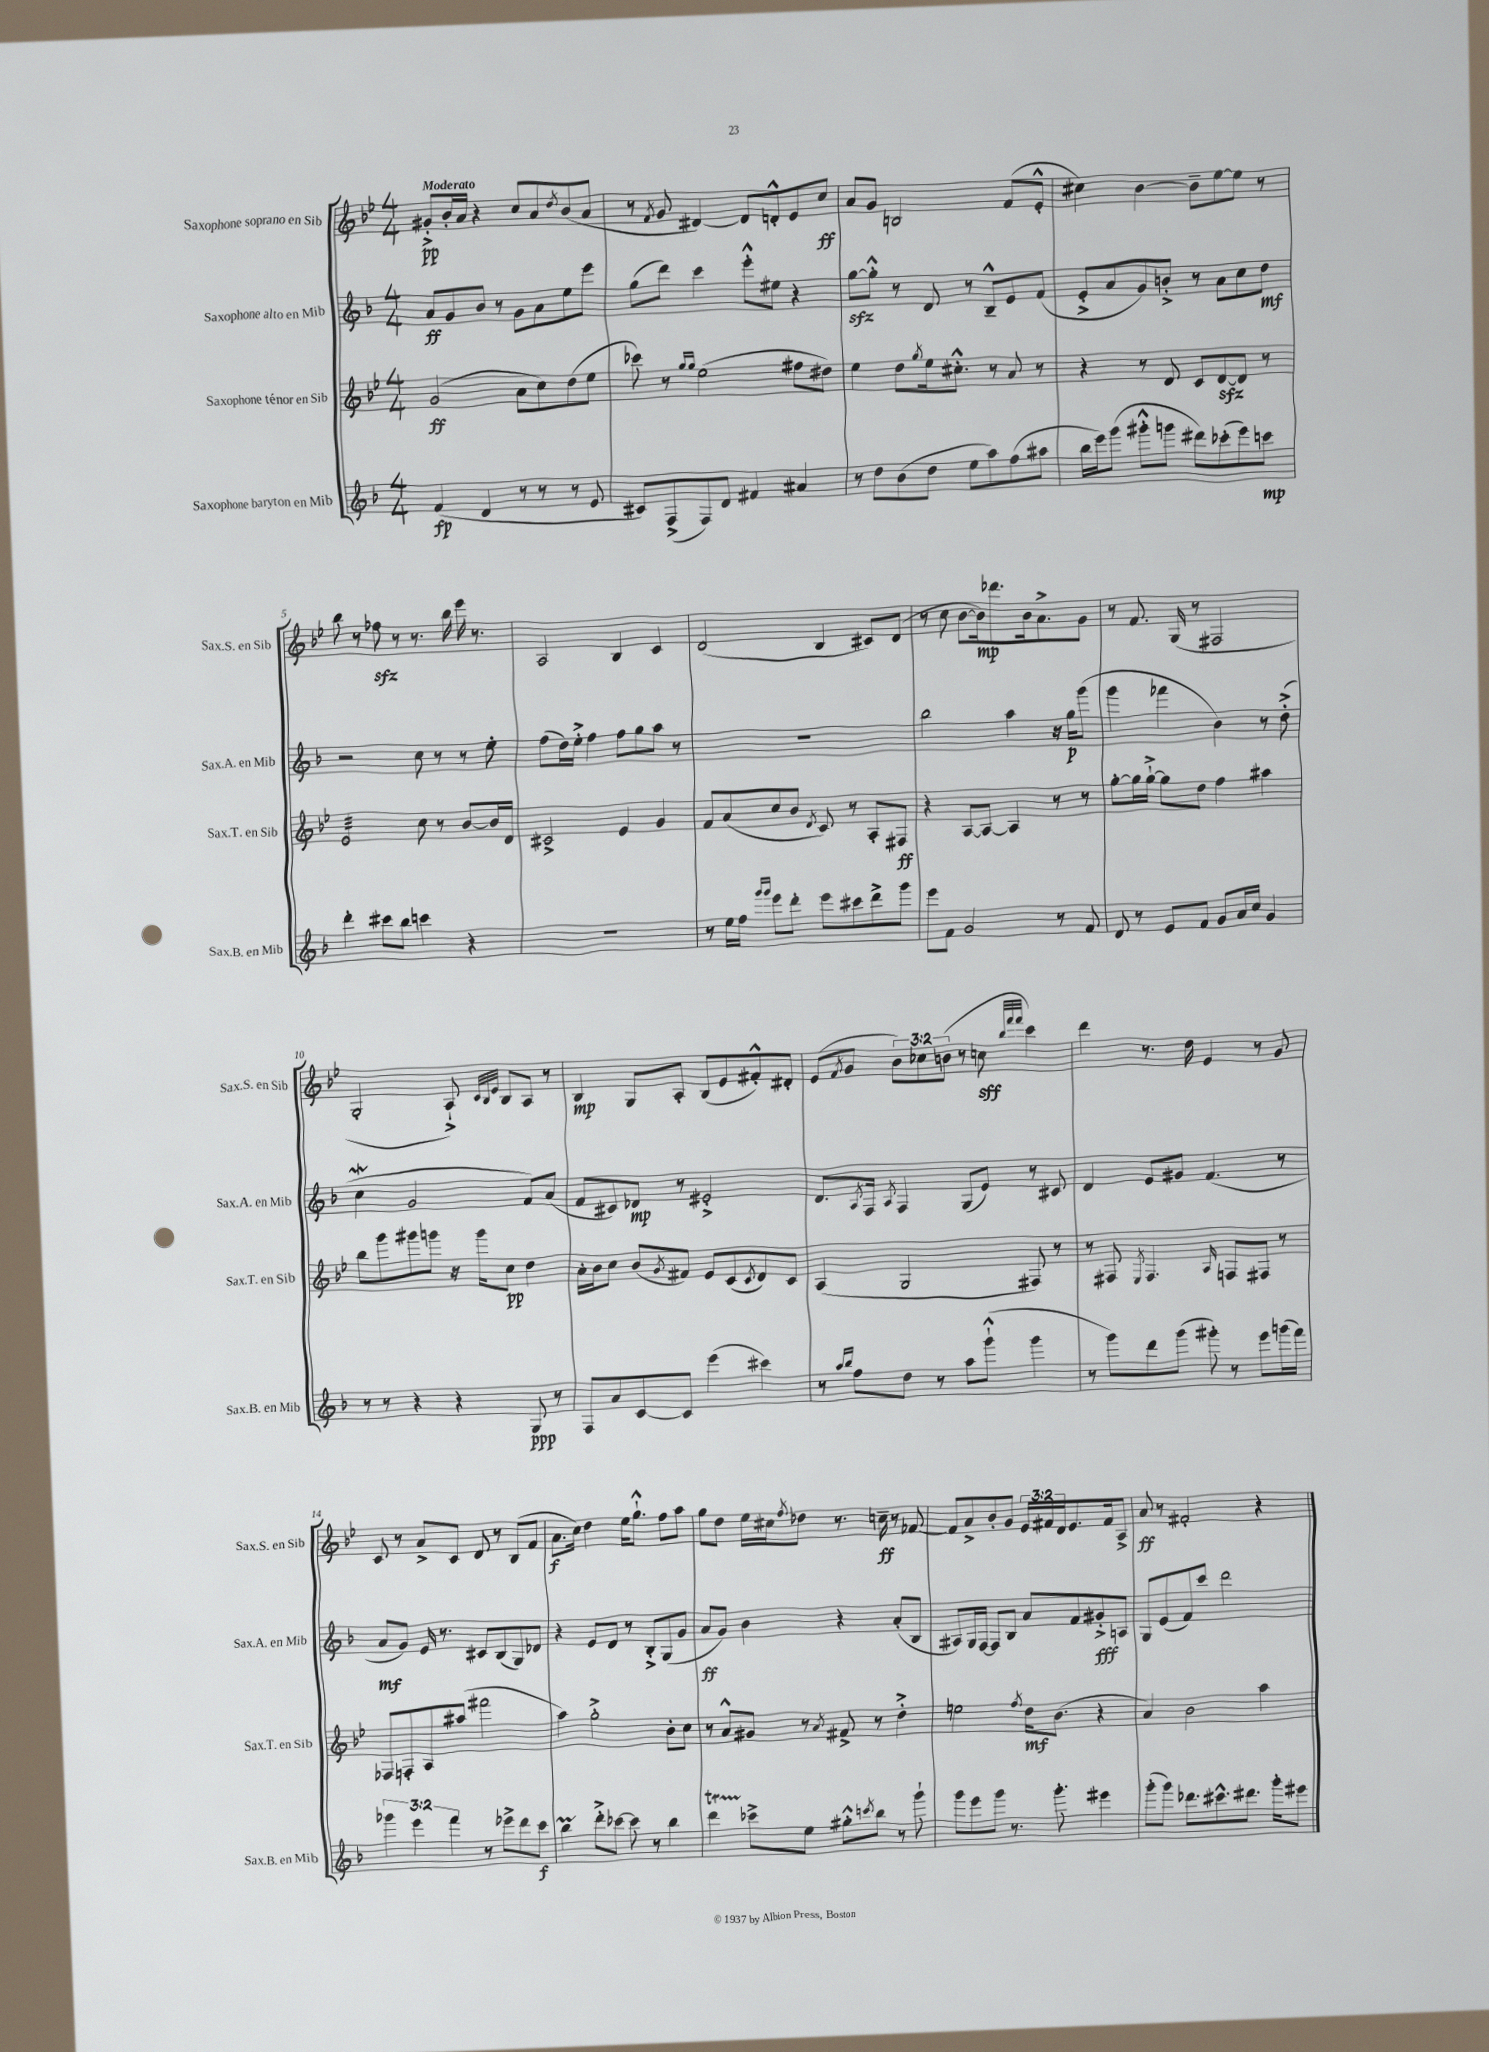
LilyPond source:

<<
\new StaffGroup <<
\new Staff = "s0" \with { instrumentName = "Saxophone soprano en Sib" shortInstrumentName = "Sax.S. en Sib" } {
    \clef treble \key bes \major \numericTimeSignature \time 4/4 \override Staff.TupletNumber.text = #tuplet-number::calc-fraction-text \tempo "Moderato"
    gis'8-.->\pp bes'16-. a'16 r4 c''8 a'8 \acciaccatura { d''8 } bes'8( a'8 |
    r8 \acciaccatura { f'8 } g'8 dis'4~) dis'8 d'8-.-^ ees'8 c''8\ff |
    a'8 g'8 b2 f'8( ees'8-.-^ |
    cis''4) bes'4~ bes'8-- ees''8~ ees''8 r8 |
    bes''8 r8 fes''8\sfz r8 r8. bes''16 ees'''16 r8. |
    a2 bes4 c'4 |
    d'2( bes4 cis'8) d'8( |
    r8 c''8 bes'8~ bes'16\mp) des'''8. bes'16 a'8.-> g'8 |
    r8 f'8. g16( r8 fis2 |
    g2-. a8-!->) \grace { c'32 bes32 ees'32 } bes8 a8 r8 |
    bes4\mp g8 a8-. bes8( ees'8 fis'8-.-^) dis'8-. |
    ees'8( \acciaccatura { f'8 } g'8 \tuplet 3/2 { bes'8) ces''8 b'8( } r8 c''8\sff \grace { bes''32 f'''32 f'''32 } c'''4) |
    d'''4 r8. d''16 ees'4 r8 g'8 |
    c'8 r8 a'8-> c'8 d'8 r8 bes8( f'8 |
    a'8.\f c''16) d''4 ees''16 g''8.-!-^ f''8 a''8 |
    g''8 d''8 ees''16 cis''16 \acciaccatura { f''8 } des''8 r8. c''16--\ff r8 fes'8~ |
    fes'8 a'8-> bes'8-. g'8 \tuplet 3/2 { ees'16 fis'16 d'16 } ees'8. fis'16 a8-> |
    a'8\ff r8 fis'2-. r4 \bar "|." |
}
\new Staff = "s1" \with { instrumentName = "Saxophone alto en Mib" shortInstrumentName = "Sax.A. en Mib" } {
    \clef treble \key f \major \numericTimeSignature \time 4/4
    a'8\ff g'8 bes'8 r8 g'8 a'8 e''8 e'''8 |
    g''8( d'''8) c'''4 e'''8-.-^ eis''8 r4 |
    g''8~\sfz g''8-.-^ r8 d'8 r8 bes8---^ e'8 f'8( |
    e'8-.-> a'8 g'8) b'8-.-> r8 a'8 c''8 d''8\mf |
    r2 c''8 r8 r8 e''8-. |
    f''8( d''16) e''16-.-> f''4 f''8 g''8 a''8 r8 |
    R1 |
    bes''2 a''4 r16 g''16\p g'''8( |
    g'''4 fes'''4 bes'4) r8 d''8-.->( |
    c''4\mordent g'2 f'8) a'8( |
    f'8 cis'8) des'8\mp r8 eis'2-.-> |
    d'8. \acciaccatura { a8 } f16 \acciaccatura { a8 } f4 g8( e'8) r8 cis'8 |
    d'4 e'8 gis'8 f'4.( r8 |
    a'8\mf g'8) e'16 r8. cis'8 bes8( g8) des'8 |
    r4 e'8 d'8 r8 bes8-.-> g8( g'8 |
    a'8\ff g'8) bes'4 r4 a'8-.( bes8 |
    ais8) g16 f16~ f8 bes8 a'8 f'8 gis'8-.->\fff a8 |
    g8 e'8( f'8) c'''8 d'''2 \bar "|." |
}
\new Staff = "s2" \with { instrumentName = "Saxophone ténor en Sib" shortInstrumentName = "Sax.T. en Sib" } {
    \clef treble \key bes \major \numericTimeSignature \time 4/4
    g'2\ff( a'8 c''8) d''8( ees''8 |
    ces'''8) r8 \grace { g''16 g''16 } ees''2( fis''8 dis''8) |
    ees''4 d''8 \acciaccatura { g''8 } ees''16 cis''8.-.-^ r8 a'8 r8 |
    r4 r8 d'8 c'8 d'8~\sfz d'8 r8 |
    ees'2:32 c''8 r8 bes'8~ bes'16 d'16 |
    cis'2-> ees'4 g'4 |
    f'8 a'8( c''8 bes'8 \acciaccatura { d'8 } c'8) r8 a8-. fis8\ff |
    r4 a8~ a8~ a4 r8 r8 |
    g''8~-. g''16 g''16~-!-> g''8 d''8 f''4 ais''4 |
    bes''8 g'''8 gis'''8 g'''8 r16 g'''16 c''8\pp d''4 |
    a'16-. bes'16 c''8 bes'8( \acciaccatura { g'8 } fis'8) ees'8 c'8( \acciaccatura { c'8 } d'8) c'8 |
    a4( g2 fis8) r8 |
    r8 fis8 \acciaccatura { ees8 } fis4. \grace { a16 } f8 fis8 r8 |
    fes8 f8-. a8 ais''8( fis'''2 |
    a''4) g''2-.-> bes'8-. c''8 |
    r8 a'8-^ gis'8 r8 \acciaccatura { a'8 } fis'8-> r8 d''4-.-> |
    e''2 \acciaccatura { f''8 } d''16\mf bes'8.( r4 |
    a'4) bes'2 a''4 \bar "|." |
}
\new Staff = "s3" \with { instrumentName = "Saxophone baryton en Mib" shortInstrumentName = "Sax.B. en Mib" } {
    \clef treble \key f \major \numericTimeSignature \time 4/4 \override Staff.TupletNumber.text = #tuplet-number::calc-fraction-text
    f'4\fp( d'4 r8 r8 r8 e'8 |
    cis'8) f8->( f8) d'8 fis'4 ais'4 |
    r8 d''8 bes'8( d''8 e''8 a''8) f''8( ais''8 |
    bes''16 e'''16) g'''8( gis'''8-.-^ g'''8 dis'''8) ces'''8-.( e'''8) c'''8\mp |
    d'''4-. cis'''8 bes''8 c'''4 r4 |
    R1 |
    r8 e''16 f''16 \grace { g'''16 g'''16 } e'''8 d'''8-. e'''8 cis'''8 d'''8-> g'''8 |
    e'''8 f'8 g'2 r8 f'8 |
    d'8 r8 e'8 f'8 g'8 a'16 c''16 g'4 |
    r8 r8 r4 r4 g8\ppp r8 |
    f8 a'8 c'8~ c'8 e'''4( cis'''4) |
    r8 \grace { a''16 bes''16 } f''8 d''8 r8 a''8 g'''8-!-^( g'''4 |
    r8 g'''8) d'''8 g'''8( gis'''8-.) r8 e'''8 g'''16( f'''16) |
    \tuplet 3/2 { ges'''4 e'''4 f'''4 } r8 ees'''8-> d'''8 c'''8\f |
    bes''4\prall d'''8-.-> ces'''8~ ces'''8 r8 bes''4 |
    d'''4\startTrillSpan ces'''8->\stopTrillSpan e''8 gis''8-.-^ \acciaccatura { c'''8 } bes''8 r8 g'''8-! |
    g'''8 e'''8 g'''8 r8. g'''8.-. eis'''4 |
    g'''8-.( g'''8) des'''8. cis'''8.-^ dis'''8. g'''16-. eis'''8 \bar "|." |
}
>>
>>
